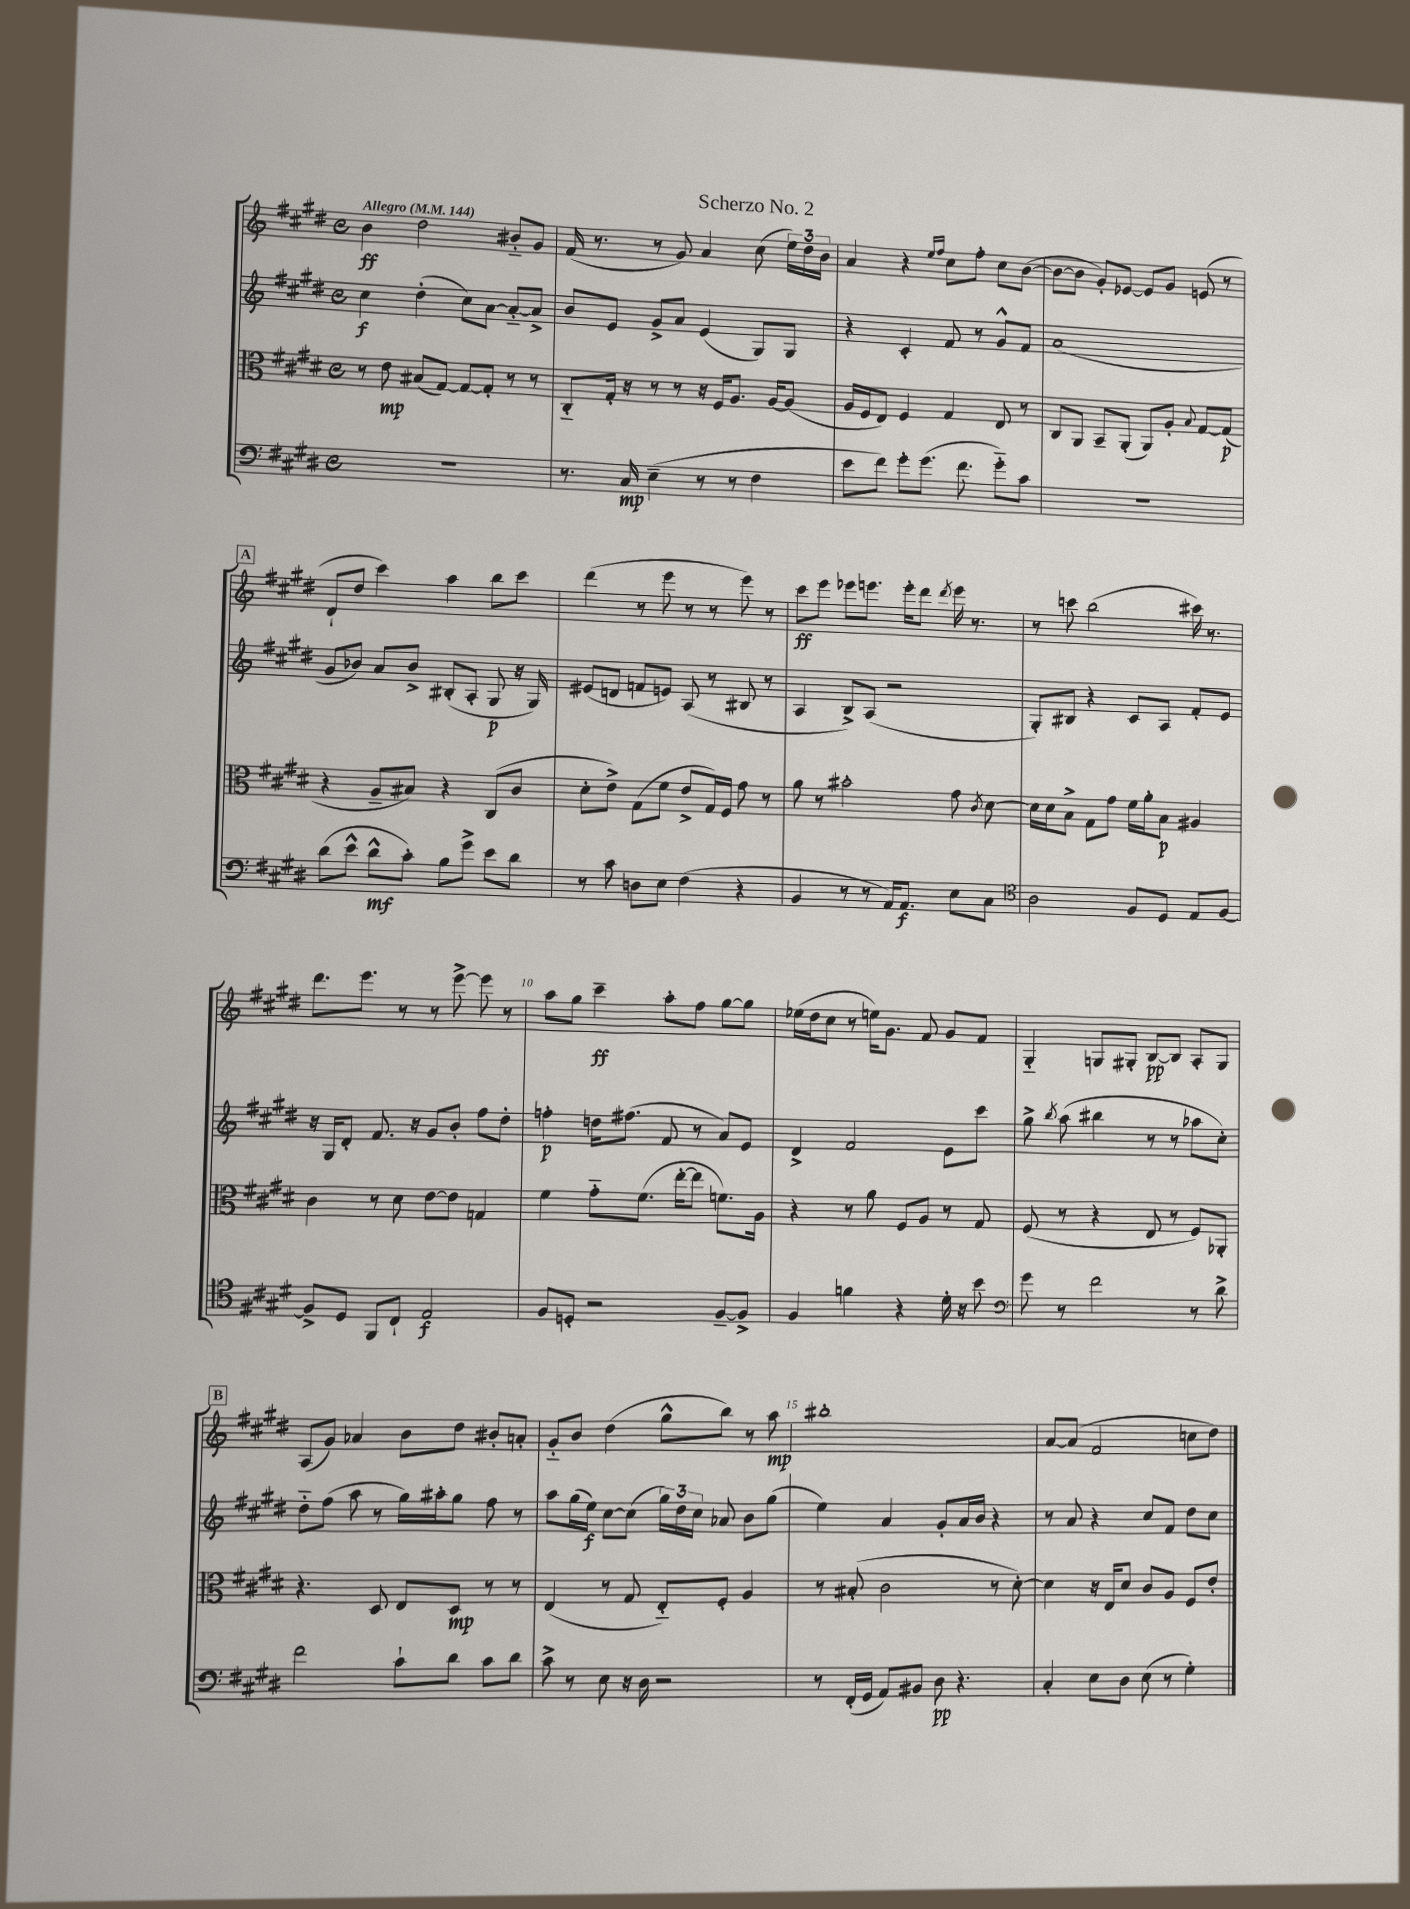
\header { title = "Scherzo No. 2" }
<<
\new StaffGroup <<
\new Staff = "s0" {
    \clef treble \key e \major \defaultTimeSignature \time 4/4 \tempo "Allegro" 4 = 144
    \autoBeamOff b'4\ff dis''2 bis'8[-_ gis'8] |
    fis'16( r8. r8 gis'8) a'4 cis''8( \tuplet 3/2 { e''16[) dis''16 b'16] } |
    a'4 r4 \grace { e''16[ fis''16] } cis''8[ fis''8]-. cis''8[ b'8]~( |
    b'8[~ b'8] gis'8[-.) ees'8]~ ees'8[ gis'8] e'8( r8 |
    \mark \markup { \box "A" } dis'8[-! dis''8] cis'''4) a''4 b''8[ cis'''8] |
    dis'''4( r8 e'''8 r8 r8 e'''8) r8 |
    cis'''8[\ff e'''8] ees'''8[ e'''8.] e'''16[-. dis'''8] \acciaccatura { dis'''8 } e'''16 r8. |
    r8 c'''8 b''2( cis'''16) r8. |
    dis'''8.[ e'''8.] r8 r8 e'''8~-> e'''8 r8 |
    a''8[ gis''8] cis'''4--\ff a''8[-. fis''8] gis''8[~ gis''8] |
    ees''16[( dis''16 cis''8] r8 e''16[) gis'8.] fis'8 gis'8[ fis'8] |
    gis4-_ g8[ gis8]-. b8[~\pp b8] a8[-. gis8] |
    \mark \markup { \box "B" } a8[( gis'8]) aes'4 b'8[ dis''8] bis'8[-. a'8]-. |
    gis'8[-_ b'8] dis''4( gis''8[-^ b''8]) r8 a''8\mp |
    bis''1-. |
    a'8[~ a'8]( fis'2 c''8[ dis''8]) \bar "|." |
}
\new Staff = "s1" {
    \clef treble \key e \major \defaultTimeSignature \time 4/4
    \autoBeamOff cis''4\f dis''4-.( cis''8[) a'8]~ a'8[~-_ a'8]-> |
    b'8[ e'8] gis'8[-> a'8] e'4( gis8[) gis8] |
    r4 cis'4-. fis'8 r8 gis'8[-^ fis'8] |
    a'1( |
    \mark \markup { \box "A" } gis'8[ bes'8]) a'8[ bes'8]-> bis8[-.( a8]-. gis8\p r16 gis16) |
    eis'8[( d'8] f'8[ e'8]) a8( r8 bis8 r8 |
    a4 b8[->) a8]( r2 |
    gis8[-.) bis8] r4 cis'8[ a8] fis'8[-. e'8] |
    r16 gis16[ dis'8]-. fis'8. r16 gis'8[ b'8]-. fis''8[ dis''8]-. |
    f''4-.\p d''16[ fis''8.]( fis'8 r8 a'8[) e'8] |
    dis'4-> fis'2 e'8[ cis'''8] |
    gis''8-> \acciaccatura { b''8 } a''8( bis''4 r8 r8 aes''8[ cis''8]-.) |
    \mark \markup { \box "B" } dis''8[-_ fis''8]( a''8 r8 gis''16[) ais''16-. gis''8] fis''8 r8 |
    a''8[ gis''16( e''16]\f) cis''8[~ cis''8]( \tuplet 3/2 { gis''16[) dis''16 cis''16] } aes'8 b'8[ gis''8]( |
    e''4) a'4 gis'8[-. a'16 b'16] r4 |
    r8 a'8 r4 cis''8[ fis'8] dis''8[ cis''8] \bar "|." |
}
\new Staff = "s2" {
    \clef alto \key e \major \defaultTimeSignature \time 4/4
    \autoBeamOff r8 e'8\mp bis8[( gis8]~) gis8[~ gis8]-. r8 r8 |
    cis8[-_ gis16]-. r16 r8 r8 r16 fis16[ a8.] a16[~ a8]( |
    a16[ fis16 e8]) fis4 gis4 e8 r8 |
    cis8[ a,8] b,8[-- a,8]-.( a,8[) a8]-. \appoggiatura { b8 } gis8[~ gis8]\p( |
    \mark \markup { \box "A" } r4 a8[-- bis8]) r4 cis8[( cis'8] |
    dis'8[-. e'8]->) gis8[( fis'8] e'8[-> gis16) fis16] gis'8 r8 |
    a'8 r8 bis'2-. gis'8 \acciaccatura { cis'8 } dis'8~ |
    dis'16[ dis'16 b8]-> gis8[ gis'8] fis'16[ a'16-. b8]\p ais4 |
    cis'4 r8 dis'8 e'8[~ e'8] g4 |
    fis'4 gis'8[-_ fis'8.]( e''16[~-. e''8] f'8.[) a16] |
    r4 r8 a'8 fis8[ a8] r8 gis8 |
    fis8( r8 r4 e8 r8 fis8[) aes,8]-. |
    \mark \markup { \box "B" } r4. dis8 e8[ dis8]\mp r8 r8 |
    e4( r8 gis8 e8[-_) fis8]-. a4 |
    r8 bis8-.( cis'2 r8 dis'8~-.) |
    dis'4 r16 e16[ dis'8] cis'8[ a8] fis8[ e'8]-. \bar "|." |
}
\new Staff = "s3" {
    \clef bass \key e \major \defaultTimeSignature \time 4/4
    \autoBeamOff R1 |
    r8. cis16\mp e4--( r8 r8 fis4 |
    e'8[ fis'8]) gis'8[-. gis'8.]( fis'8. gis'8[-_) cis'8] |
    R1 |
    \mark \markup { \box "A" } dis'8[( e'8]-^ dis'8[-^\mf cis'8]-.) b8[ gis'8]-> e'8[ dis'8] |
    r8 cis'8 d8[ e8] fis4( r4 |
    b,4 r8 r8 a,16[) a,8.]\f e8[ cis8] |
    \clef tenor a2 fis8[ dis8] e8[ fis8]~ |
    fis8[-> dis8] fis,8[ cis8]-! e2\f |
    fis8[ d8]-. r2 fis8[~-- fis8]-> |
    fis4 f'4 r4 dis'16-. r16 b'8 |
    \clef bass gis'8 r8 fis'2 r8 dis'8-> |
    \mark \markup { \box "B" } fis'2 cis'8[-! dis'8] cis'8[ dis'8] |
    cis'8-> r8 e8 r16 dis16 r2 |
    r8 fis,16[-.( gis,16] a,8[) bis,8] dis8\pp r4. |
    cis4-. e8[ dis8] e8( r8 gis4-.) \bar "|." |
}
>>
>>
\layout { \context { \Score \override BarNumber.break-visibility = ##(#f #t #t) barNumberVisibility = #(every-nth-bar-number-visible 5) } }
